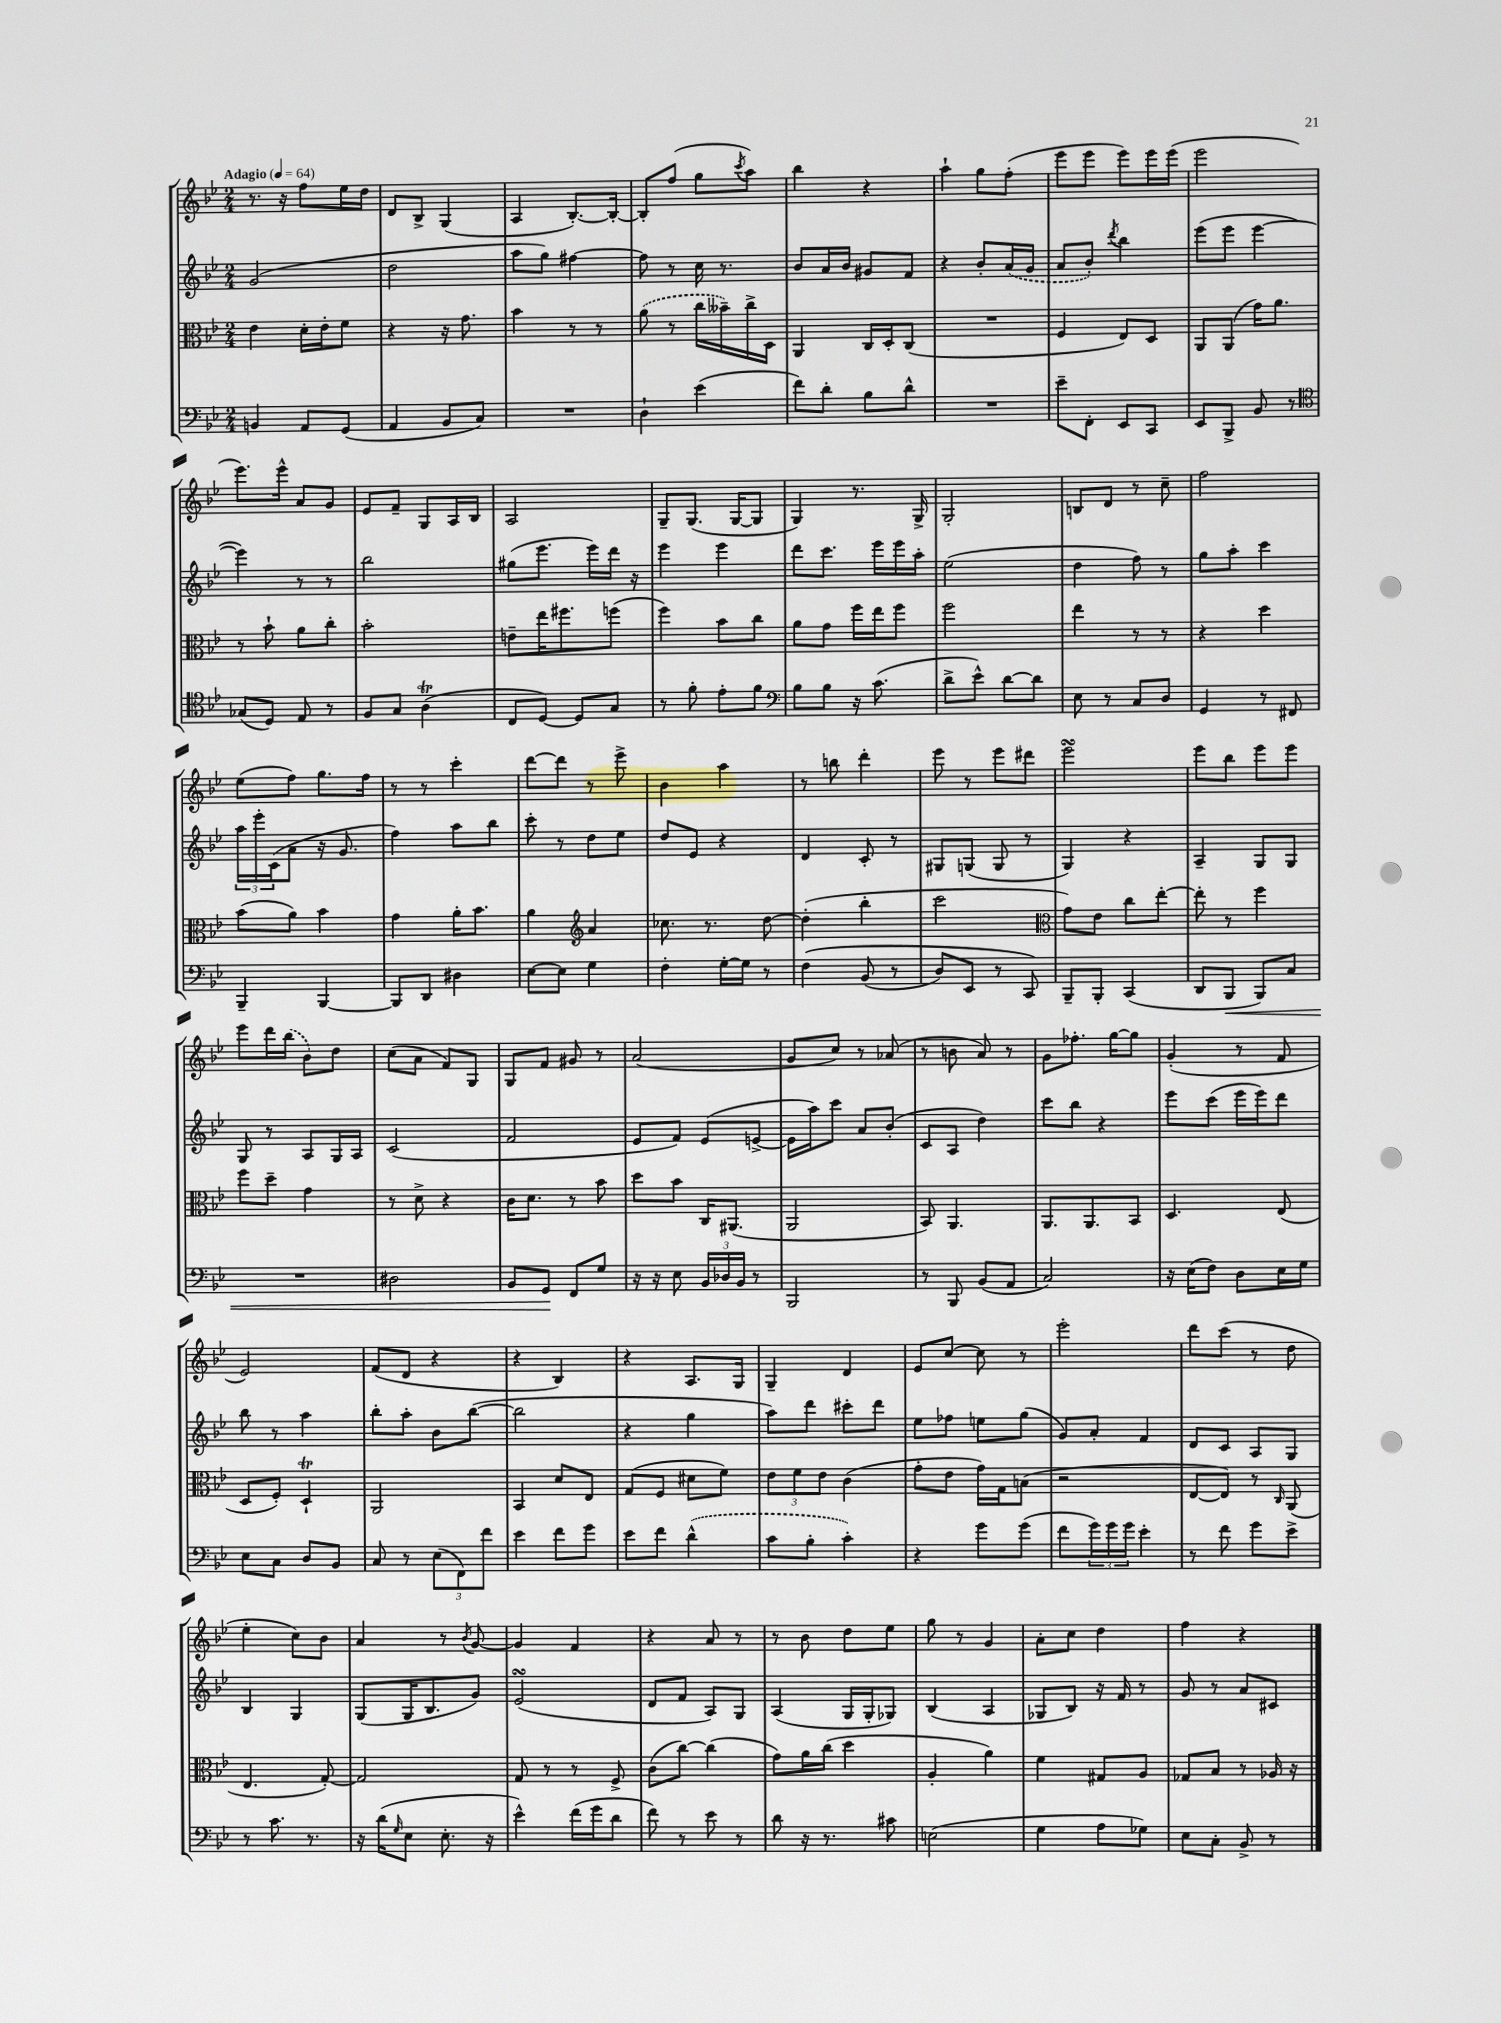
<<
\new StaffGroup <<
\new Staff = "s0" {
    \clef treble \key bes \major \numericTimeSignature \time 2/4 \tempo "Adagio" 4 = 64
    r8. r16 f''8 ees''16 d''16 |
    d'8 bes8-> g4( |
    a4 bes8.~-.) bes16~-. |
    bes8-. f''8( g''8 \acciaccatura { c'''8 } a''8) |
    bes''4 r4 |
    a''4-! g''8 f''8-.( |
    ees'''8 ees'''8 ees'''8) ees'''16 ees'''16( |
    ees'''2 |
    ees'''8.) ees'''16-^ a'8 g'8 |
    ees'8 f'8-- g8 a16 bes16 |
    a2 |
    g8-- g8.( g16~ g8 |
    g4) r8. g16-> |
    g2-. |
    b8 d'8 r8 c''8-- |
    f''2 |
    ees''8( f''8) g''8. f''16 |
    r8 r8 c'''4-. |
    d'''8~ d'''8 r8 ees'''8-> |
    bes'4 a''4 |
    r8 b''8 d'''4-. |
    ees'''8 r8 ees'''8 dis'''8 |
    ees'''2\turn |
    ees'''8 bes''8 ees'''8 ees'''8 |
    ees'''8 d'''16 \once \slurDashed bes''16( bes'8) d''8 |
    c''8( a'8 f'8) g8 |
    g8 f'8 gis'8 r8 |
    a'2( |
    g'8 c''8) r8 aes'8( |
    r8 b'8 a'8) r8 |
    g'8 fes''8.-. g''16~ g''8 |
    g'4-.( r8 f'8 |
    ees'2) |
    f'8( d'8 r4 |
    r4 bes4) |
    r4 a8. g16 |
    g4-- d'4 |
    ees'8 c''8~ c''8 r8 |
    ees'''2-. |
    d'''8 c'''8( r8 d''8 |
    ees''4-. c''8) bes'8 |
    a'4 r8 \acciaccatura { bes'8 } g'8~ |
    g'4 f'4 |
    r4 a'8 r8 |
    r8 bes'8 d''8 ees''8 |
    g''8 r8 g'4 |
    a'8-. c''8 d''4 |
    f''4 r4 \bar "|." |
}
\new Staff = "s1" {
    \clef treble \key bes \major \numericTimeSignature \time 2/4
    g'2( |
    d''2 |
    a''8 g''8) fis''4~ |
    fis''8 r8 c''16 r8. |
    bes'8 a'16 bes'16 gis'8 f'8 |
    r4 bes'8-. \once \slurDashed a'16( g'16 |
    a'8 bes'8-.) \acciaccatura { d'''8 } bes''4 |
    ees'''8( ees'''8 ees'''4~ |
    ees'''4) r8 r8 |
    bes''2 |
    gis''8( ees'''8. ees'''16) d'''16 r16 |
    ees'''4 ees'''4 |
    d'''8 c'''8. ees'''16 ees'''16 a''16-. |
    ees''2( |
    d''4 f''8) r8 |
    g''8 a''8-. c'''4 |
    \tuplet 3/2 { a''16 ees'''16-. c'16( } a'8 r16 g'8. |
    f''4) a''8 bes''8 |
    c'''8-. r8 d''8 ees''8 |
    d''8 ees'8 r4 |
    d'4 c'8-. r8 |
    gis8 g8( g8 r8 |
    g4) r4 |
    a4-- g8 g8 |
    g8 r8 a8 g16 a16 |
    c'2( |
    f'2 |
    ees'8 f'8) ees'8( e'8~-> |
    e'16 a''16) c'''8 a'8 bes'8-.( |
    c'8 a8 d''4) |
    c'''8 bes''8 r4 |
    ees'''8 c'''8( ees'''16 ees'''16) d'''8 |
    bes''8 r8 a''4 |
    bes''8-. a''8-. bes'8 bes''8~( |
    bes''2 |
    r4 g''4 |
    a''8) d'''8 cis'''8-. d'''8 |
    ees''8 fes''8 e''8 g''8( |
    g'8) a'8-. f'4 |
    d'8 c'8 a8 g8 |
    bes4 g4 |
    g8( g16 bes8. g'8) |
    ees'2\turn( |
    d'8 f'8 a8) g8 |
    a4( g16 g16-. ges8) |
    bes4( a4 |
    ges8 bes8) r16 f'16 r8 |
    g'8 r8 a'8 cis'8 \bar "|." |
}
\new Staff = "s2" {
    \clef alto \key bes \major \numericTimeSignature \time 2/4
    ees'4 d'16-. ees'16-. f'8 |
    r4 r16 g'8. |
    bes'4 r8 r8 |
    \once \slurDashed a'8( r8 c''16 beses'16--) c''16-> d16 |
    a,4 c16 d16-. c8( |
    R2 |
    f4 ees8) d8 |
    a,8 a,8( g'16) a'8. |
    r8 bes'8-! a'8 c''8-. |
    bes'2-. |
    e'8-- ees''16 fis''8. f''8( |
    f''4) bes'8 c''8 |
    a'8 g'8 f''16 ees''16 f''8 |
    f''2 |
    ees''4 r8 r8 |
    r4 d''4 |
    bes'8( a'8) bes'4 |
    g'4 a'16-. bes'8. |
    a'4 \clef treble a'4 |
    ces''8. r8. d''8~ |
    d''4-.( bes''4-. |
    c'''2 |
    \clef alto g'8) ees'8 c''8 ees''8~-. |
    ees''8-. r8 f''4 |
    f''8 d''8-- g'4 |
    r8 d'8-> r4 |
    c'16 d'8. r8 bes'8 |
    d''8 bes'8 c16 ais,8.( |
    a,2 |
    bes,8) a,4. |
    a,8. a,8. bes,8 |
    d4. ees8( |
    d8 f8-.) d4-!\trill |
    a,2 |
    bes,4 d'8 ees8 |
    g8( f8 dis'8 f'8) |
    \tuplet 3/2 { ees'8 f'8 ees'8 } c'4( |
    g'8-. ees'8 g'16) g16 b8( |
    r2 |
    ees8~ ees8) r8 \grace { c16 } a,8( |
    ees4. g8~-.) |
    g2 |
    g8 r8 r8 f8-> |
    c'8( c''8~) c''4( |
    g'8) a'16 c''16( d''4 |
    a4-. a'4) |
    f'4 gis8 a8 |
    ges8 bes8 r8 aes16 r16 \bar "|." |
}
\new Staff = "s3" {
    \clef bass \key bes \major \numericTimeSignature \time 2/4
    b,4 a,8 g,8( |
    a,4 bes,8 c8) |
    R2 |
    d4-! ees'4( |
    f'8) d'8-. bes8 d'8-^ |
    R2 |
    ees'8-- f,8-. ees,8 c,8 |
    ees,8 bes,,8-> bes,8 r8 |
    \clef tenor ges8( d8) ees8 r8 |
    f8 g8 a4\trill( |
    c8 d8~) d8 g8 |
    r8 f'8-. ees'8-. f'8 |
    \clef bass bes8 bes8 r16 c'8.( |
    d'8-> ees'8-^) d'8~ d'8 |
    ees8 r8 c8 d8 |
    g,4 r8 fis,8 |
    bes,,4-- bes,,4~ |
    bes,,8 d,8 dis4 |
    ees8~ ees8 g4 |
    f4-. g16~-. g16 r8 |
    f4\( bes,8( r8 |
    d8) ees,8 r8 c,8\) |
    bes,,8-- bes,,8-. c,4( |
    d,8 bes,,8\< bes,,8) c8 |
    R2 |
    dis2 |
    bes,8 g,8\! f,8 g8 |
    r16 r16 ees8 \tuplet 3/2 { bes,16 des16 bes,16 } r8 |
    bes,,2 |
    r8 bes,,8 bes,8( a,8 |
    c2) |
    r16 ees16( f8) d8 ees16 g16 |
    ees8 c8 d8 bes,8 |
    c8 r8 \tuplet 3/2 { ees8( f,8) f'8 } |
    ees'4 f'8 g'8 |
    ees'8 f'8 \once \slurDashed d'4-^( |
    c'8 bes8-. c'4-.) |
    r4 g'8 g'8( |
    f'8 \tuplet 3/2 { g'16) g'16 g'16 } ees'4-. |
    r8 f'8 g'8 ees'8-> |
    r8 c'8. r8. |
    r16 d'16( \grace { g16 } ees8 ees8.-. r16 |
    ees'4-^) f'16( g'16 d'8 |
    f'8) r8 ees'8 r8 |
    d'8 r16 r8. cis'8 |
    e2( |
    g4 a8 ges8) |
    ees8 c8-. bes,8-> r8 \bar "|." |
}
>>
>>
\layout { \context { \Score \remove "Bar_number_engraver" } }
